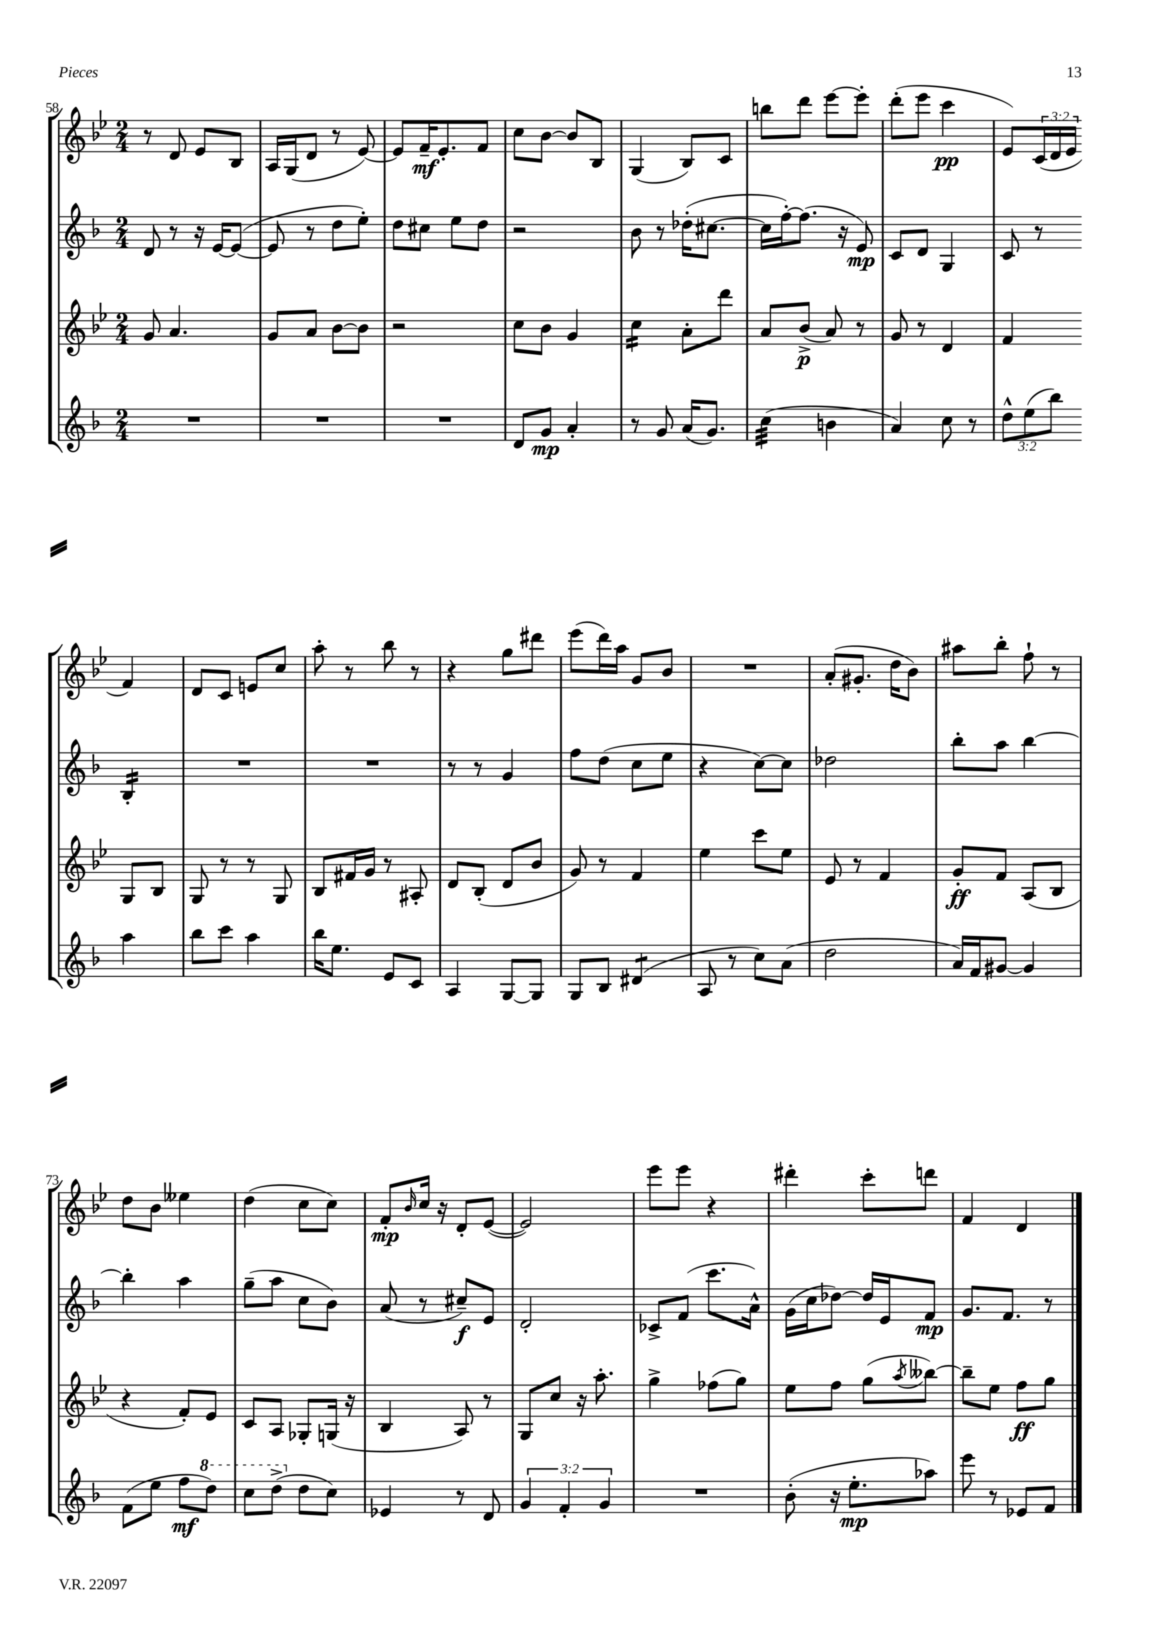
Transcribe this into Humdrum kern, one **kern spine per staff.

**kern	**kern	**kern	**kern
*staff4	*staff3	*staff2	*staff1
*clefG2	*clefG2	*clefG2	*clefG2
*k[b-]	*k[b-e-]	*k[b-]	*k[b-e-]
*M2/4	*M2/4	*M2/4	*M2/4
2r	8g	8d	8r
.	4.a	8r	8d
.	.	16r	8e-
.	.	[16e	.
.	.	(8e_	8B-
=	=	=	=
2r	8g	8e]	16A
.	.	.	(16G
.	8a	8r	8d
.	[8b-	8dd	8r
.	8b-]	8ee')	[8e-)
=	=	=	=
2r	2r	8dd	8e-]
.	.	8cc#	16f~
.	.	.	8.e-'
.	.	8ee	.
.	.	8dd	8f
=	=	=	=
8d	8cc	2r	8cc
8g	8b-	.	[8b-
4a'	4g	.	8b-]
.	.	.	8B-
=	=	=	=
8r	4cc	8b-	(4G
8g	.	8r	.
(16a	8a'	(16dd-'	8B-)
8.g)	.	[8.cc#	.
.	8ddd	.	8c
=	=	=	=
(4cc	8a	16cc#]	8bb
.	.	[16ff')	.
.	(8b-^	(8.ff]	8ddd
4b	8a)	.	[8eee-
.	.	16r	.
.	8r	8e)	8eee-']
=	=	=	=
4a)	8g	8c	(8ddd'
.	8r	8d	8eee-
8cc	4d	4G	4ccc
8r	.	.	.
=	=	=	=
12dd^^	4f	8c	8e-)
(12ee	.	.	.
.	.	8r	(24c
12bb-)	.	.	24d
.	.	.	24e-
4aa	8G	4B-'	4f)
.	8B-	.	.
=	=	=	=
8bb-	8G	2r	8d
8ccc	8r	.	8c
4aa	8r	.	8e
.	8G	.	8cc
=	=	=	=
16bb-	8B-	2r	8aa'
8.ee	.	.	.
.	16f#	.	8r
.	16g	.	.
8e	8r	.	8bb-
8c	8A#'	.	8r
=	=	=	=
4A	8d	8r	4r
.	(8B-'	8r	.
[8G	8d	4g	8gg
8G]	8b-	.	8ddd#
=	=	=	=
8G	8g)	8ff	(8eee-
8B-	8r	(8dd	16ddd)
.	.	.	16aa
(4d#	4f	8cc	8g
.	.	8ee	8b-
=	=	=	=
8A	4ee-	4r	2r
8r	.	.	.
8cc)	8ccc	[8cc)	.
(8a	8ee-	8cc]	.
=	=	=	=
2dd	8e-	2dd-	(8a'
.	8r	.	8.g#'
.	4f	.	.
.	.	.	16dd
.	.	.	8b-)
=	=	=	=
16a)	8g'	8bb-'	8aa#
16f	.	.	.
[8g#	8f	8aa	8bb-'
4g#]	(8A	[4bb-	8ff`
.	8B-	.	8r
=	=	=	=
(8f	4r	4bb-']	8dd
8ee	.	.	8b-
8ff	8f')	4aa	4ee--
8ddd)	8e-	.	.
=	=	=	=
8ccc	8c	(8gg~	(4dd
(8ddd^	8A	8aa	.
8dd	8G-'	8cc	8cc
8cc)	(16G	8b-)	8cc)
.	16r	.	.
=	=	=	=
4e-	4B-	(8a	8f'
.	.	.	16qqb-
.	.	8r	16cc
.	.	.	16r
8r	8A)	8cc#~)	8d'
8d	8r	8e	([8e-
=	=	=	=
6g	8G	2d'	2e-])
.	8cc	.	.
6f'	.	.	.
.	16r	.	.
.	8.aa'	.	.
6g	.	.	.
=	=	=	=
2r	4gg^	8c-^	8eee-
.	.	(8f	8eee-
.	(8ff-	8.ccc	4r
.	8gg)	.	.
.	.	16a^^)	.
=	=	=	=
(8b-'	8ee-	(16g	4ddd#'
.	.	16cc	.
16r	8ff	[8dd-)	.
8.ee'	.	.	.
.	(8gg	16dd-]	8ccc'
.	.	16e	.
.	8qaa	.	.
8aa-)	[8bb--)	8f	8ddd
=	=	=	=
8eee	8bb--~]	8.g	4f
8r	8ee-	.	.
.	.	8.f	.
8e-	8ff	.	4d
8f	8gg	8r	.
==	==	==	==
*-	*-	*-	*-
